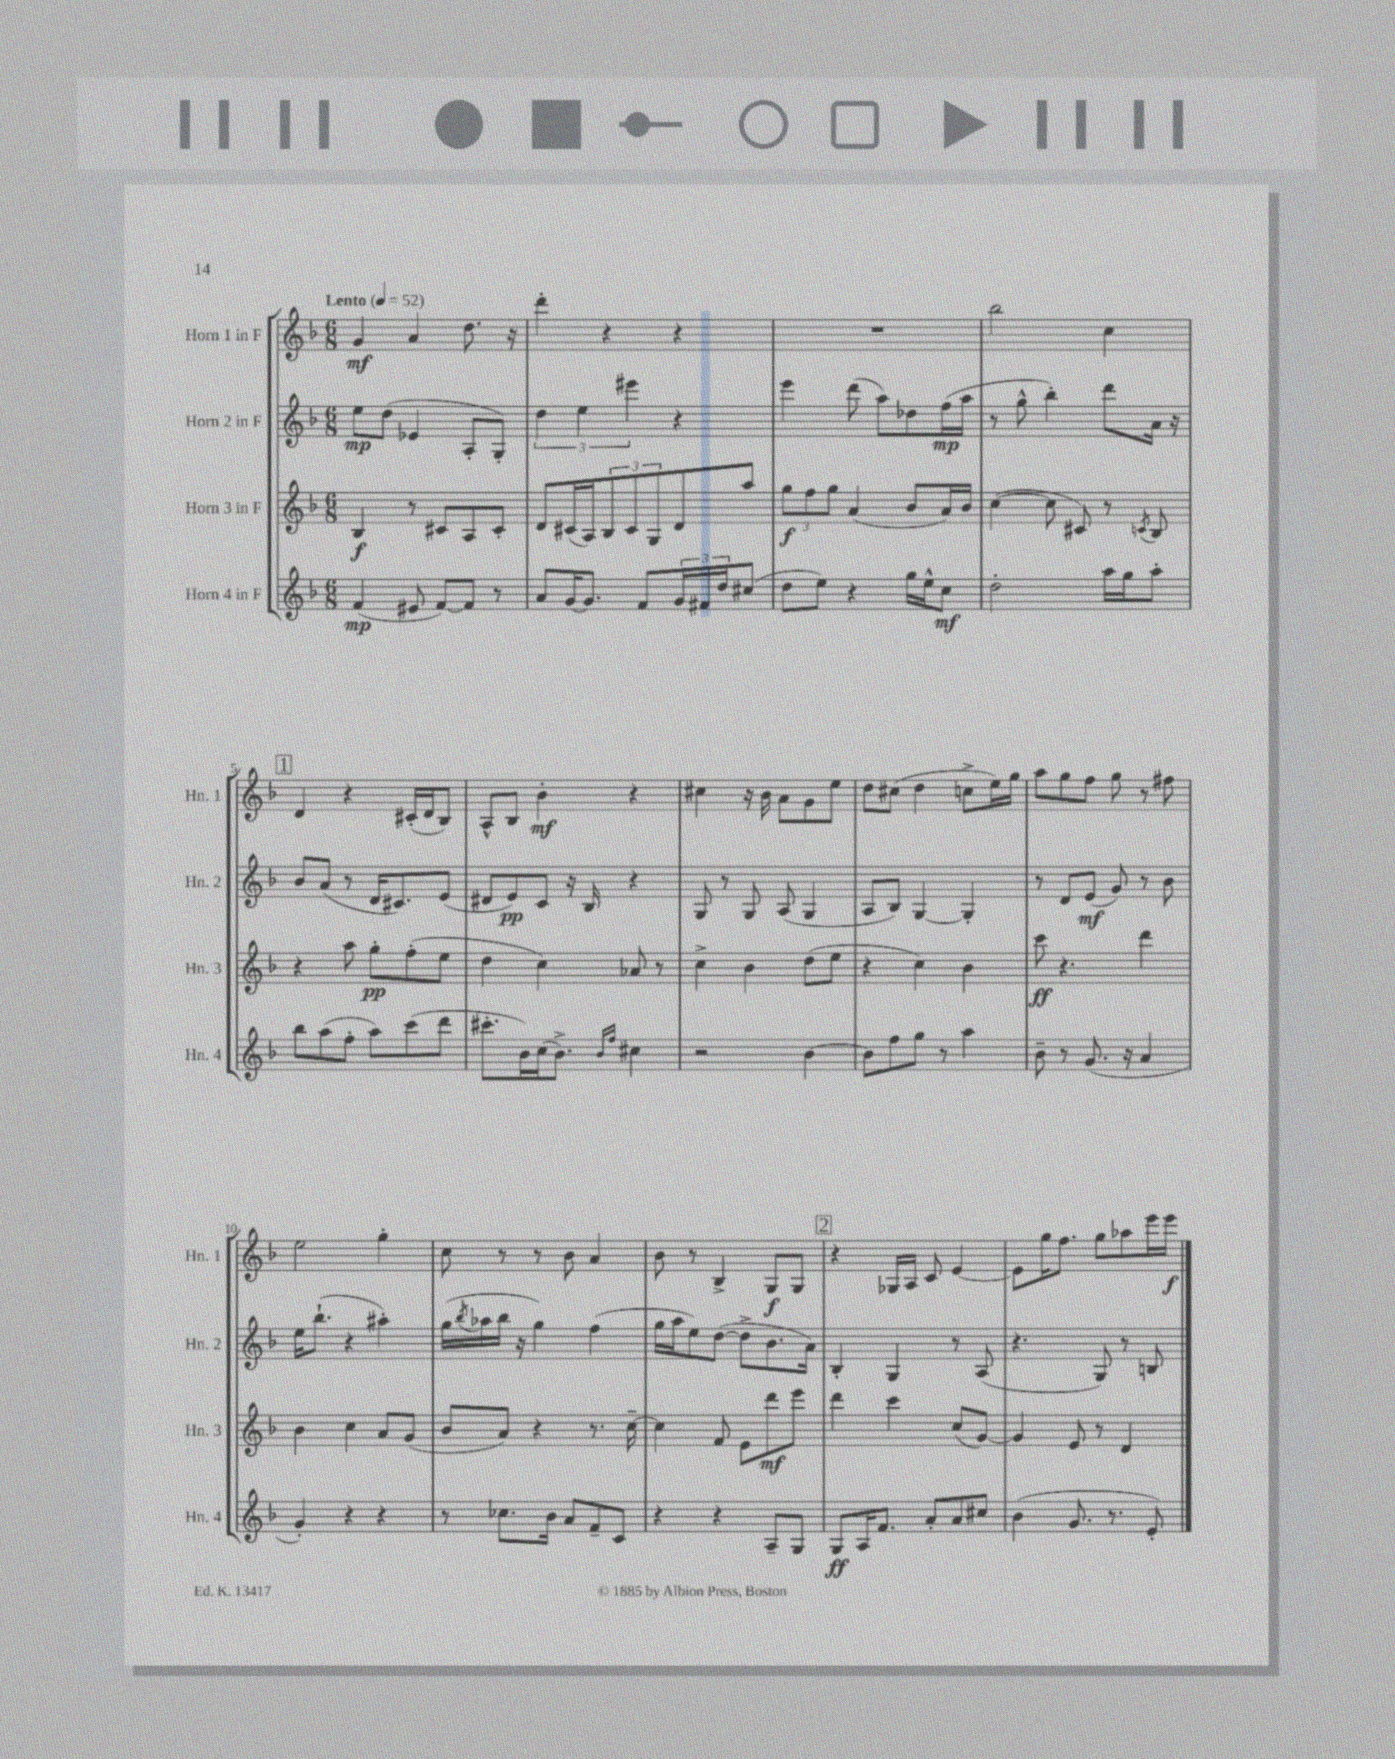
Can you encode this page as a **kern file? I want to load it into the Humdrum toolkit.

**kern	**kern	**kern	**kern
*staff4	*staff3	*staff2	*staff1
*clefG2	*clefG2	*clefG2	*clefG2
*k[b-]	*k[b-]	*k[b-]	*k[b-]
*M6/8	*M6/8	*M6/8	*M6/8
*MM52	*MM52	*MM52	*MM52
(4f	4B-	8ee	4g
.	.	(8dd	.
8e#	8r	4e-	4a
[8f)	8c#	.	.
8f]	8A	8A'	8.dd
8r	8c#'	8G')	.
.	.	.	16r
=	=	=	=
8a	8d	6dd	4ddd'
[16g	(16c#	.	.
.	.	6ee	.
8.g]	16A)	.	.
.	12B-	.	4r
.	12c#	6eee#	.
8f	.	.	.
.	12G	.	.
24g	8d	4r	4r
24f#	.	.	.
24dd	.	.	.
(8cc#	8aa	.	.
=	=	=	=
8dd	12gg	4eee	2.r
.	12ff	.	.
8ee)	.	.	.
.	12gg	.	.
4r	(4a	(8ddd	.
.	.	8aa)	.
16gg	8b-	8dd-	.
16ee^^	.	.	.
8cc	16a)	(16ff	.
.	16b-	16aa	.
=	=	=	=
2dd'	([4cc	8r	2bb-
.	.	8gg^^	.
.	8cc]	4bb-')	.
.	8c#)	.	.
16aa	8r	8ddd	4cc
16gg	.	.	.
.	8qc	.	.
8aa'	8B-	16a	.
.	.	16r	.
=	=	=	=
8bb-	4r	8b-	4d
(8aa	.	(8a	.
8ff'	8aa	8r	4r
8aa)	8gg'	16d	.
.	.	8.c#)	.
(8ccc	(8ff'	.	(16c#'
.	.	.	16d
8ddd	8ee	(8e	8B-)
=	=	=	=
8.ccc#'	4dd	8d#	8A^^
.	.	8e)	8B-
16b-)	.	.	.
(16cc	4cc)	8c	4b-'
8.b-^)	.	.	.
.	.	16r	.
.	.	16B-	.
16qqb-	.	.	.
16qqff	.	.	.
4cc#	8a-	4r	4r
.	8r	.	.
=	=	=	=
2r	4cc^	8G	4cc#
.	.	8r	.
.	4b-	8G	16r
.	.	.	16b-
.	.	(8A	8a
[4b-	(8dd	4G	8g
.	8ee	.	8ee
=	=	=	=
8b-]	4r	8A	8dd
8ff	.	8B-)	(8cc#
8gg	4cc)	[4G	4dd
8r	.	.	.
4aa	4b-	4G']	8cc^
.	.	.	16ee)
.	.	.	16gg
=	=	=	=
8b-~	8ccc	8r	8aa
8r	4.r	8d	8gg
(8.g	.	(8e	8ff
.	.	8g)	8gg
16r	.	.	.
4a	4ddd	8r	8r
.	.	8b-	8ff#
=	=	=	=
4g')	4b-	16ee	2ee
.	.	(8.bb-`	.
4r	4cc	4r	.
4r	8a	4aa#')	4gg'
.	(8g	.	.
=	=	=	=
8r	8b-	(16gg	8cc
.	.	8qbb-	.
.	.	16aa-	.
8.cc-	8a)	16bb-	8r
.	.	16r	.
.	4r	4gg)	8r
16b-	.	.	.
8a	.	.	8b-
8f~	8.r	(4ff	4a
8c	.	.	.
.	[16cc~	.	.
=	=	=	=
4r	4cc]	16gg	8b-
.	.	16aa	.
.	.	8ee)	8r
4r	8f	([8dd	4B-^
.	8e	8dd^]	.
8A~	8ddd	8.b-	8G
8G	8eee	.	8G
.	.	16a)	.
=	=	=	=
8G	4ddd	4B-'	4r
16A	.	.	.
8.f	.	.	.
.	4ccc	4G	16G-
.	.	.	16A
8a'	.	.	8c
8a	(8cc	8r	[4e
8cc#	[8g)	(8A	.
=	=	=	=
(4b-	4g]	4.r	8e]
.	.	.	16gg
.	.	.	8.ff
8.g	8e	.	.
.	8r	8G)	8gg
8.r	.	.	.
.	4d	8r	8aa-
8e')	.	8B	16eee
.	.	.	16eee
==	==	==	==
*-	*-	*-	*-
